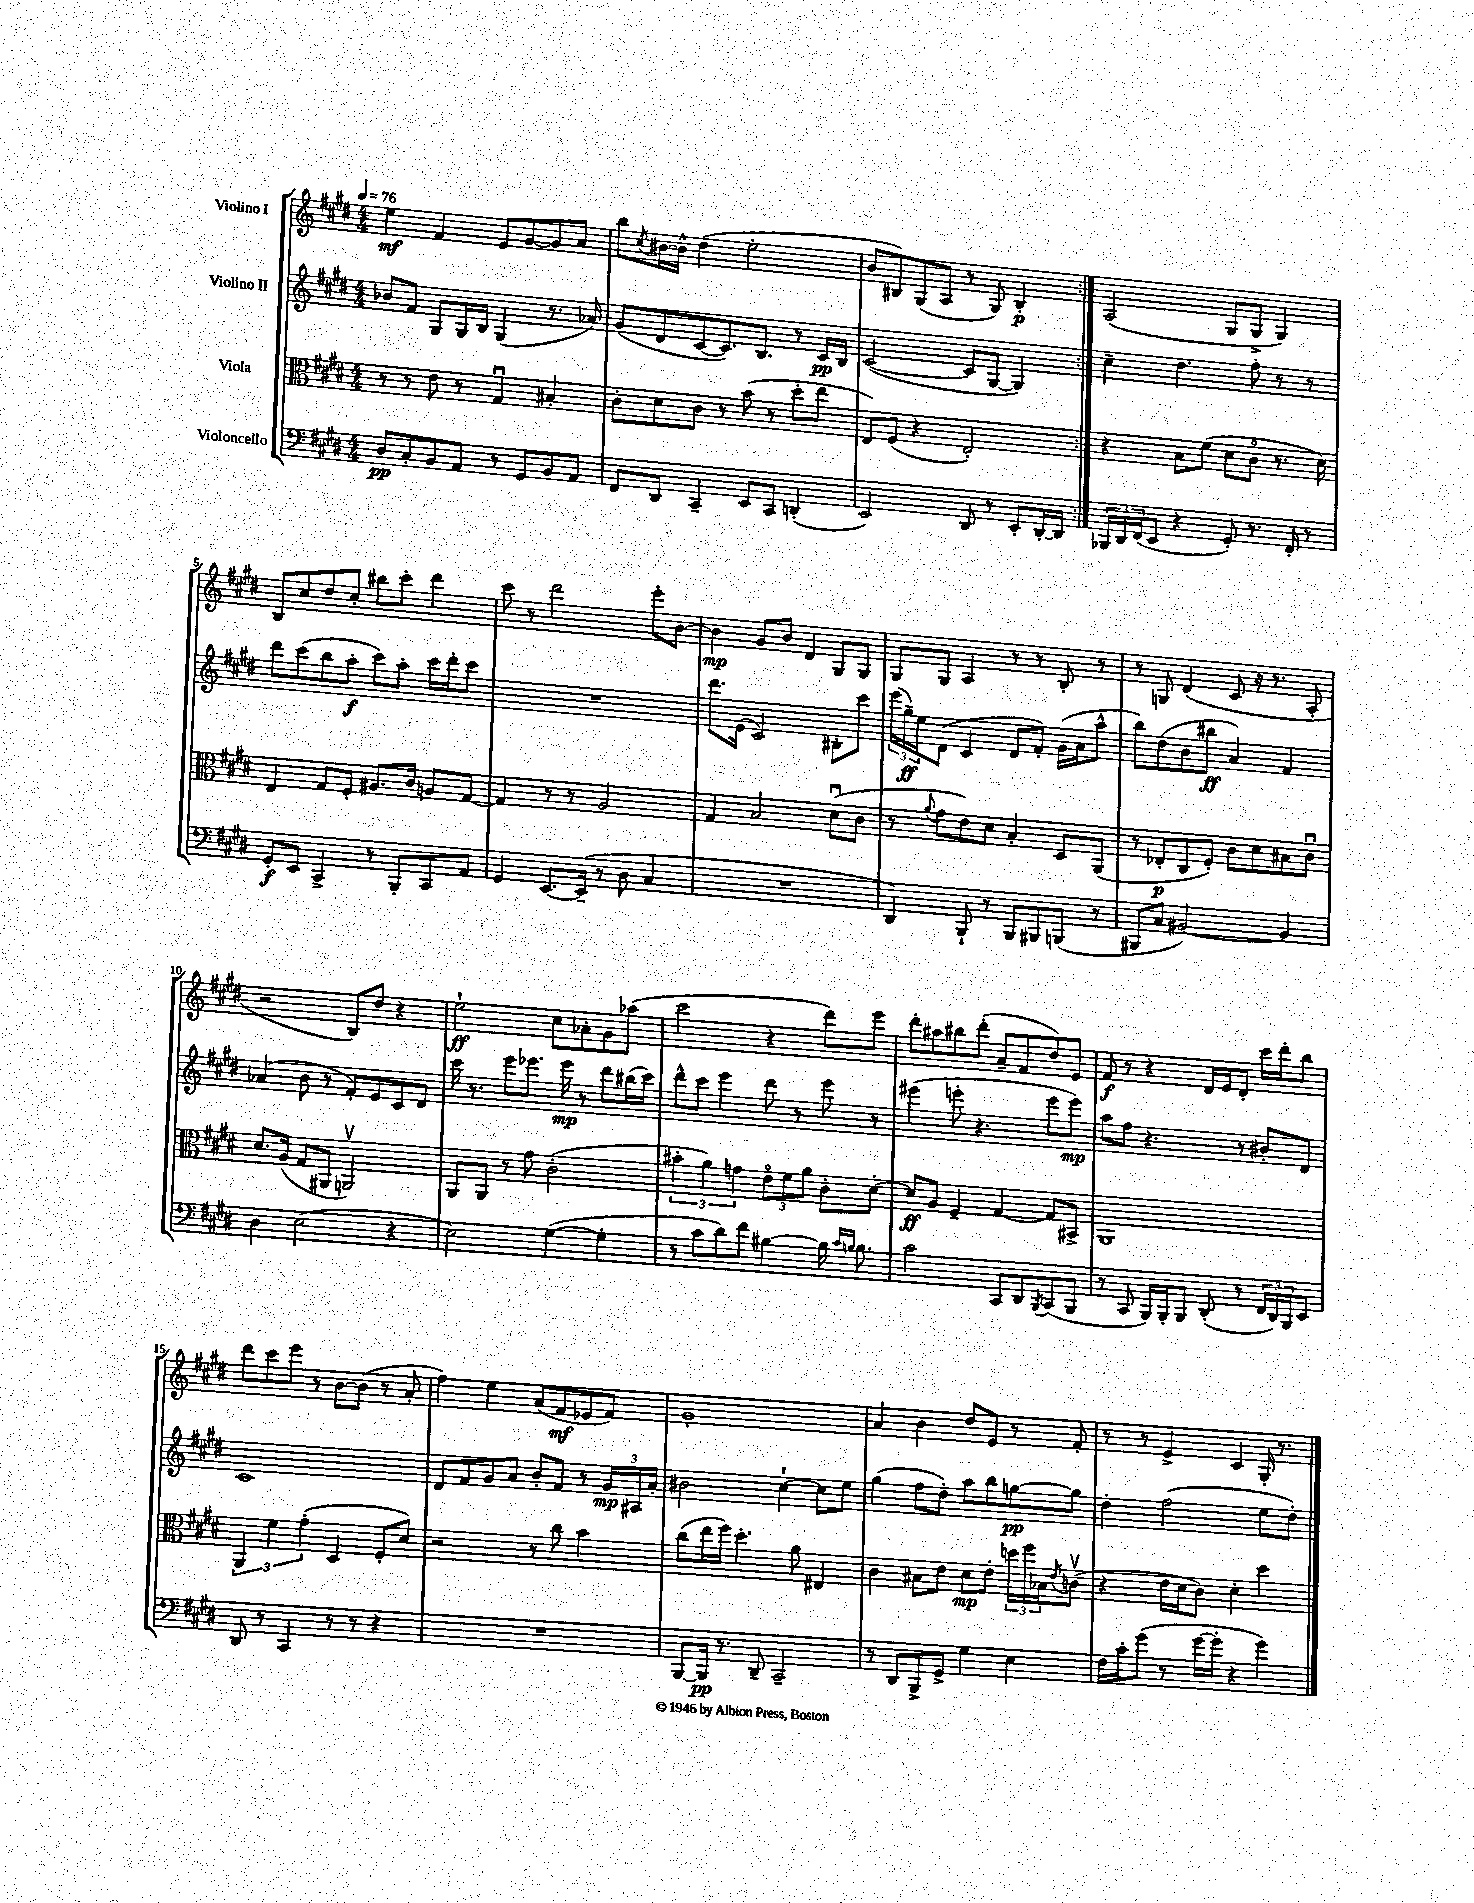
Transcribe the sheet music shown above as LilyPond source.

<<
\new StaffGroup <<
\new Staff = "s0" \with { instrumentName = "Violino I" } {
    \clef treble \key e \major \numericTimeSignature \time 4/4 \tempo 4 = 76
    \repeat volta 2 { e''4\mf fis'4 e'8 gis'8~ gis'8 a'8 |
    b''8 \acciaccatura { cis''8 } bis'16~ bis'16-^ dis''4( e''2-. |
    b'8 bis8) gis8( a8 r8 gis8) bis4-.\p | }
    a2( gis8 gis8-> gis4) |
    b8 cis''8 dis''8 cis''8-. bis''8 cis'''8-. dis'''4 |
    cis'''8 r8 dis'''2 e'''8-. b'8~ |
    b'4\mp gis'8 b'8 dis'4 gis8 gis8 |
    gis8 gis8 a4 r8 r8 b8-. r8 |
    r8 g8 dis'4( cis'8 r16 r8. a8-. |
    r2 b8) dis''8 r4 |
    e''2-!\ff cis''8 aes'8-. gis'8 aes''8( |
    cis'''2 r4 dis'''8) e'''8 |
    dis'''8-. ais''8 bis''8 dis'''8-.( a'8-- fis'8 dis''8) e'8 |
    fis'8\f r8 r4 dis'16 e'16 dis'8-. cis'''16 dis'''16-. b''8 |
    dis'''8 cis'''8 e'''8 r8 b'8~ b'8( r8 a'8-. |
    fis''4) e''4 a'8( fis'8\mf ees'8 fis'8) |
    gis'1-. |
    a'4 b'4 dis''8 e'8 r8 fis'8-. |
    r8 r8 e'4-> cis'4 gis16-. r8. \bar "|." |
}
\new Staff = "s1" \with { instrumentName = "Violino II" } {
    \clef treble \key e \major \numericTimeSignature \time 4/4
    \repeat volta 2 { bes'8 fis'8 gis8 gis16 b16 gis4( r8. aes'16) |
    gis'8( dis'8 cis'8~ cis'8.) b8. r8 cis'16\pp b16 |
    cis'2~( cis'8 gis8~ gis4) | }
    cis''4-- dis''4. fis''8-. r8 r8 |
    dis'''8 cis'''8( b''8 a''8-.\f cis'''8) a''8-. cis'''16 dis'''16-. cis'''8 |
    R1 |
    dis'''8. e'16( cis'2) bis8-. cis'''8 |
    \tuplet 3/2 { e'''16( gis''16--\ff) e''16 } dis'8( cis'4 dis'8 fis'8-.) gis'16( a'16 a''8-^ |
    b''8) dis''8( b'8 bis''8\ff a'4) fis'4 |
    aes'4( b'8 r8 fis'8-.) e'8 cis'8 dis'8 |
    cis'''16 r8. e'''8 ees'''8. ees'''16\mp r8 dis'''8 bis''16( cis'''16) |
    dis'''8-^ cis'''8 e'''4 dis'''8 r8 e'''8 r8 |
    eis'''4( e'''8-. r4. e'''8 e'''8\mp) |
    a''8 fis''8 r4. r8 bis'8-. dis'8 |
    cis'1 |
    dis'8 fis'8 gis'8 a'8 b'8-. fis'8 r8 \tuplet 3/2 { gis'16\mp ais16 a'16-. } |
    bis'2 cis''4~-! cis''8 e''8 |
    gis''4( fis''8 dis''8-.) a''8 b''8 g''8~\pp g''8 |
    dis''4-. fis''2( e''8 dis''8-.) \bar "|." |
}
\new Staff = "s2" \with { instrumentName = "Viola" } {
    \clef alto \key e \major \numericTimeSignature \time 4/4
    \repeat volta 2 { r8 r8 e'8 r8 gis4\downbow bis4-. |
    cis'8-. dis'8 cis'8 r8 b'8( r8 dis''8-. e''8 |
    e8) fis8( r4 e2-.) | }
    r4 b8 fis'8( dis'8 cis'8\flageolet r8. dis'16) |
    e4 gis8 fis8-. ais8. cis'16 a8 gis8~ |
    gis4 r8 r8 a2 |
    gis4 b2 dis'8\downbow( cis'8 |
    r8 \appoggiatura { a'8 } gis'8 e'8) dis'8 b4-. dis8 a,8( |
    r8 ees8-.\p cis8 fis8-.) cis'8 dis'8 bis8 cis'8\downbow |
    dis'8. a16( gis8 ais,8 a,2\upbow) |
    a,8 a,8 r8 gis'8 cis'2-.( |
    \tuplet 3/2 { bis'4-. a'4) g'4 } \tuplet 3/2 { e'8\flageolet fis'8 a'8 } cis'8-. dis'8~-. |
    dis'8\ff a8 fis4-- gis4~ gis8 bis,8-> |
    a,1 |
    \tuplet 3/2 { a,4 fis'4 gis'4-.( } dis4 fis8-. dis'8) |
    r2 r8 cis''8 b'4 |
    cis''8( e''16 fis''16) dis''4.-. a'8 eis4 |
    cis'4 bis8 e'8 dis'8\mp e'8-. \tuplet 3/2 { d''16 fis''16 bes16 } \acciaccatura { e'8 } c'8\upbow( |
    r4 e'16 dis'16 cis'8) dis'4-. dis''4 \bar "|." |
}
\new Staff = "s3" \with { instrumentName = "Violoncello" } {
    \clef bass \key e \major \numericTimeSignature \time 4/4
    \repeat volta 2 { dis8\pp cis8-. b,8 a,8 r8 gis,8 b,8 a,8 |
    fis,8 dis,8 cis,4-- e,8 cis,8 d,4-.( |
    e,2) dis,8 r8 e,8-. dis,16~-. dis,16 | }
    \tuplet 3/2 { bes,,16 dis,16 fis,16( } e,8 r4 gis,8-.) r8. fis,16-. r8 |
    gis,8-.\f e,8 cis,4-> r8 b,,8-. cis,8 a,8 |
    gis,4 e,8.~ e,16--( r8 dis8 cis4 |
    R1 |
    dis,4) b,,8-! r8 b,,8 bis,,8 b,,8( r8 |
    bis,,8 cis8 bis,2~) bis,4 |
    dis4 e2( r4 |
    e2) gis4~( gis4-. |
    r8 cis'8 dis'8) fis'8 bis4~ bis16 \grace { cis'16 b16 } b8. |
    cis'2 cis,8 dis,8 \acciaccatura { b,,8 } cis,8( b,,8 |
    r8 cis,8 b,,16) b,,16-. b,,8 dis,8-.( r8 \tuplet 3/2 { fis,16 dis,16) b,,16 } e,8 |
    dis,8 r8 cis,4 r8 r8 r4 |
    R1 |
    b,,8~ b,,16\pp r8. dis,8-- cis,2-- |
    r8 dis,8 b,,8-> gis,8-> gis4 e4 |
    fis16 cis'16-. gis'8( r8 gis'16~ gis'16-. r4 gis'4) \bar "|." |
}
>>
>>
